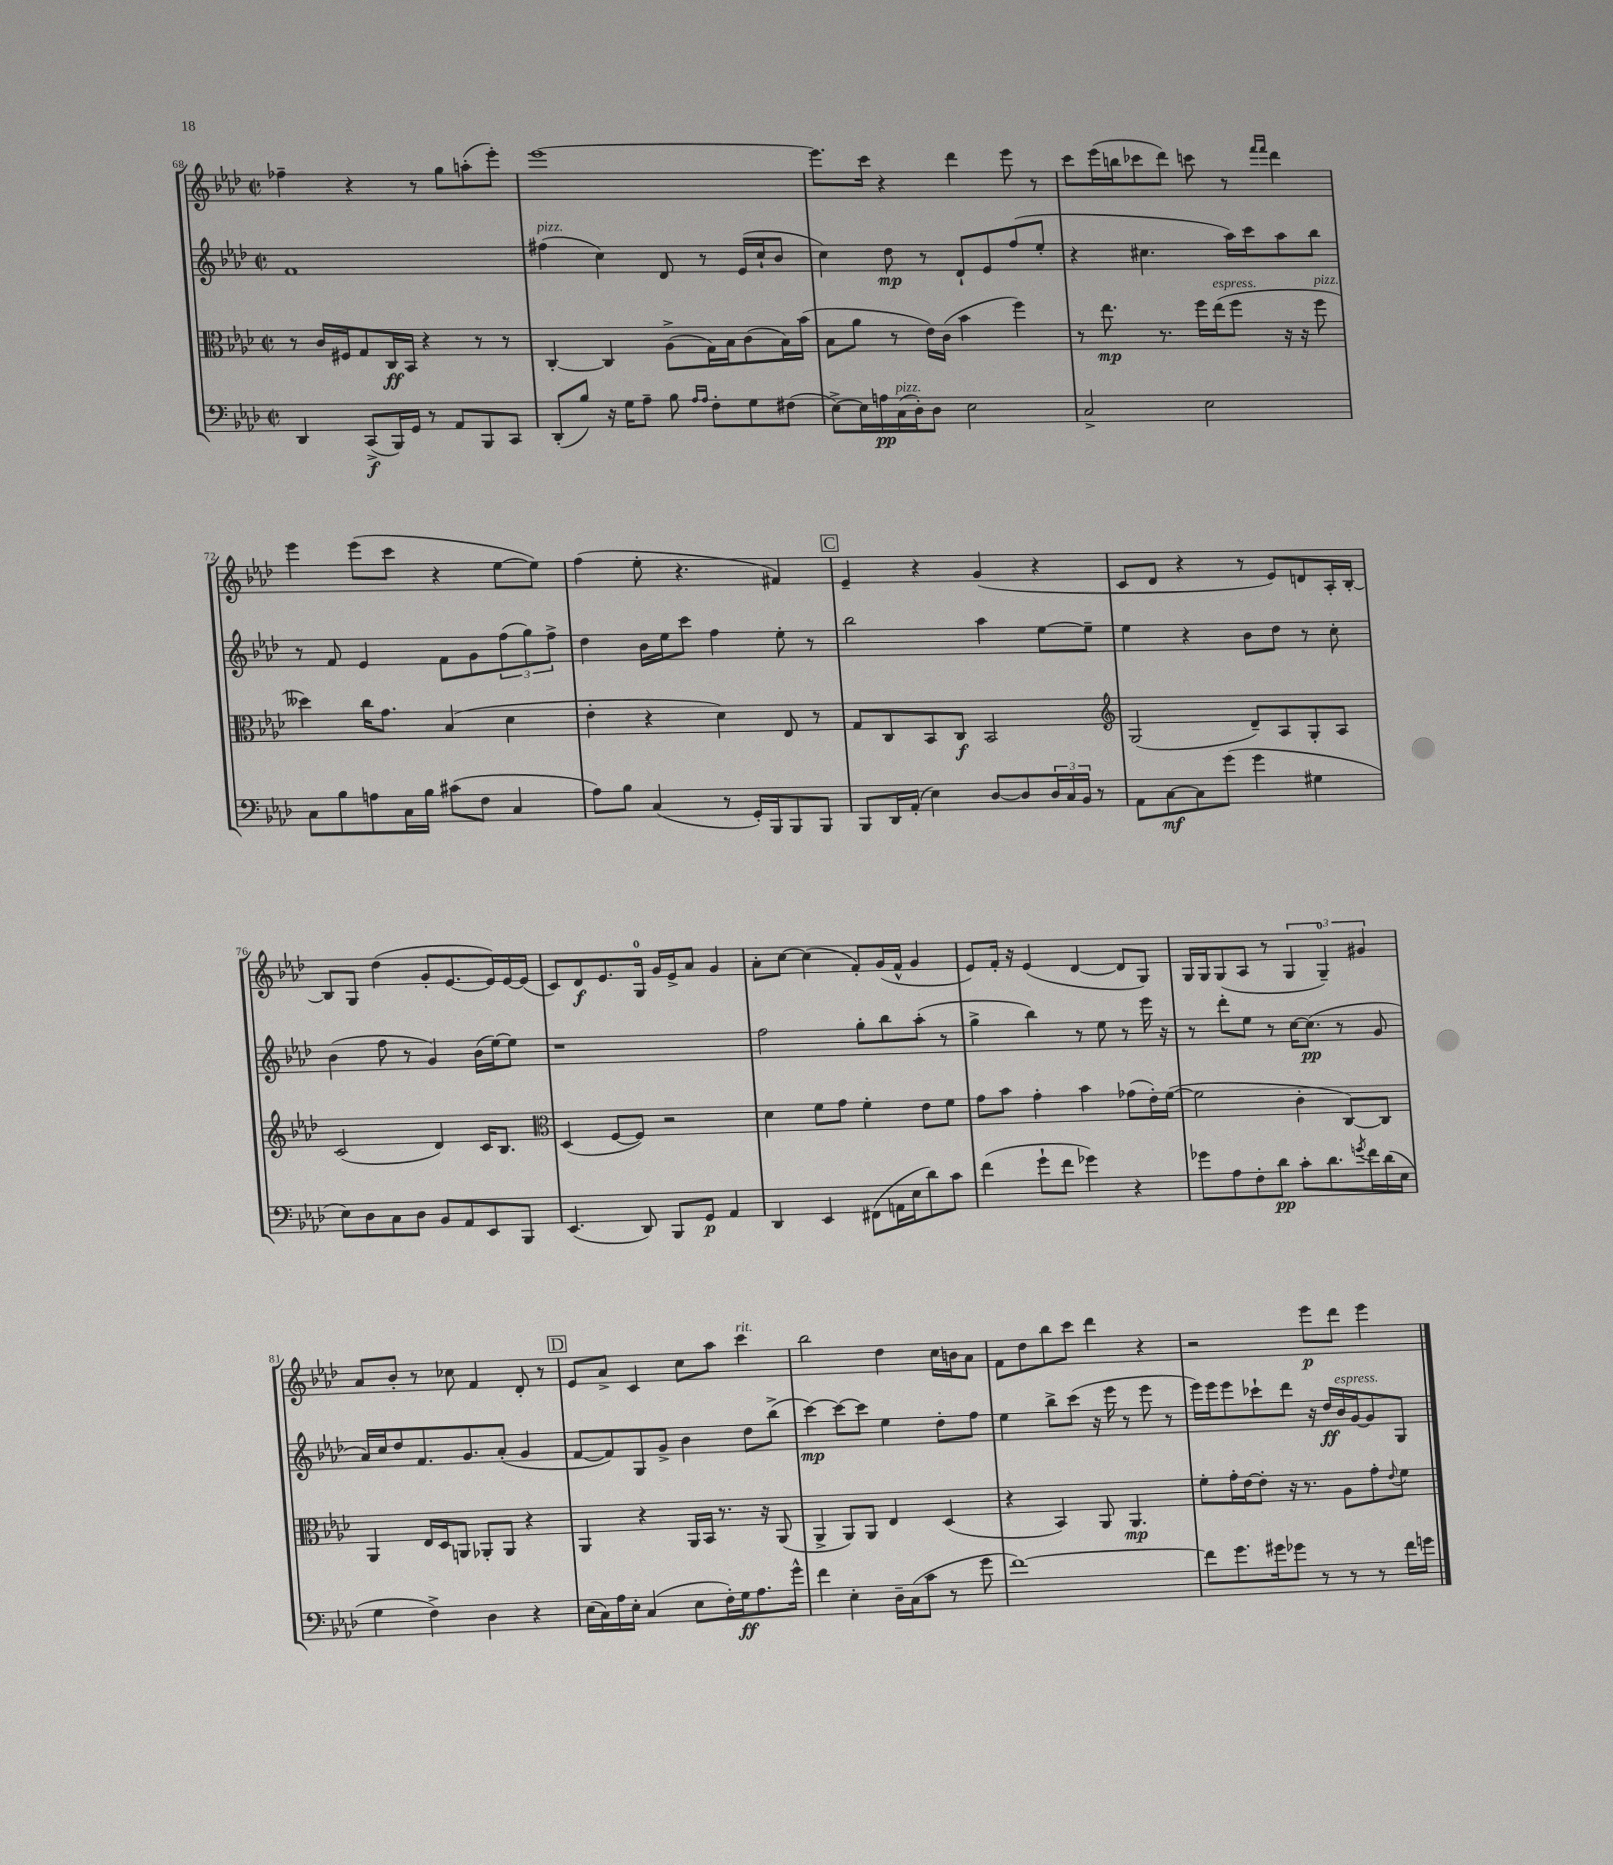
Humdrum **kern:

**kern	**dynam	**kern	**dynam	**kern	**dynam	**kern	**dynam
*part4	*part4	*part3	*part3	*part2	*part2	*part1	*part1
*staff4	*staff4	*staff3	*staff3	*staff2	*staff2	*staff1	*staff1
*clefF4	*	*clefC3	*	*clefG2	*	*clefG2	*
*k[b-e-a-d-]	*	*k[b-e-a-d-]	*	*k[b-e-a-d-]	*	*k[b-e-a-d-]	*
*M2/2	*	*M2/2	*	*M2/2	*	*M2/2	*
*met(c|)	*	*met(c|)	*	*met(c|)	*	*met(c|)	*
=68	=68	=68	=68	=68	=68	=68	=68
4DD-/	.	8r	.	1f	.	4ff-X~\	.
.	.	16c/LL	.	.	.	.	.
.	.	16F#X/J	.	.	.	.	.
(8CC^/L	f	8G/	.	.	.	4r	.
16BBB-/L)	.	16C/L	ff	.	.	.	.
16GG/JJ	.	16BB-/JJ	.	.	.	.	.
8r	.	4r	.	.	.	8r	.
8AA-/L	.	.	.	.	.	8gg\L	.
8BBB-/	.	8r	.	.	.	(8aan'\	.
8CC/J	.	8r	.	.	.	8eee-'\J)	.
=69	=69	=69	=69	=69	=69	=69	=69
!	!	!	!	!LO:TX:a:i:t=pizz.	!	!	!
(8DD-'/L	.	[4C'/	.	(4ff#X\	.	[1eee-	.
8B-/J)	.	.	.	.	.	.	.
16r	.	4C/]	.	4cc\)	.	.	.
16G\KL	.	.	.	.	.	.	.
8A-~\J	.	.	.	.	.	.	.
8B-\	.	(8A-^\L	.	8d-/	.	.	.
16qqA-/LL	.	.	.	.	.	.	.
16qqA-/JJ	.	.	.	.	.	.	.
8F'\L	.	16G\L)	.	8r	.	.	.
.	.	16B-\J	.	.	.	.	.
8G\	.	(8c\	.	(16e-/LL	.	.	.
.	.	.	.	16cc`/J	.	.	.
(8F#X\J	.	16B-\L)	.	8b-/J	.	.	.
.	.	(16b-\JJ	.	.	.	.	.
=70	=70	=70	=70	=70	=70	=70	=70
[8E-^\L)	.	8B-\L	.	4cc\)	.	8.eee-\L]	.
16E-\L]	.	8a-\J	.	.	.	.	.
16An\	pp	.	.	.	.	16ccc\Jk	.
!LO:TX:a:i:t=pizz.	!	!	!	!	!	!	!
(16C\	.	8r	.	8dd-\	mp	4r	.
16D-'\J)	.	.	.	.	.	.	.
8D-\J	.	16e-\LL)	.	8r	.	.	.
.	.	(16c\JJ	.	.	.	.	.
2E-\	.	4b-\	.	8d-`/L	.	4ddd-\	.
.	.	.	.	8e-/	.	.	.
.	.	4ff\)	.	(8ff/	.	8eee-\	.
.	.	.	.	8ee-'/J	.	8r	.
=71	=71	=71	=71	=71	=71	=71	=71
2C^/	.	8r	.	4r	.	8ccc\L	.
.	.	8.ee-\	mp	.	.	(16eee-\L	.
.	.	.	.	.	.	16bbn\J	.
.	.	.	.	4.cc#X\	.	8ccc-X\	.
.	.	8.r	.	.	.	.	.
.	.	.	.	.	.	8ddd-\J)	.
2E-\	.	16ff\LL	.	.	.	8cccn\	.
!	!	!LO:TX:a:i:t=espress.	!	!	!	!	!
.	.	(16ee-\J	.	.	.	.	.
.	.	8ff\J	.	16aa-\LL)	.	8r	.
.	.	.	.	16ccc\J	.	.	.
.	.	.	.	.	.	16qqfff/LL	.
.	.	.	.	.	.	16qqfff/JJ	.
.	.	16r	.	8aa-\	.	4ddd-\	.
.	.	16r	.	.	.	.	.
!	!	!LO:TX:a:i:t=pizz.	!	!	!	!	!
.	.	8ff\	.	8bb-\J	.	.	.
!!LO:LB:g=z
=72	=72	=72	=72	=72	=72	=72	=72
8C\L	.	4dd--X\)	.	8r	.	4eee-\	.
8B-\	.	.	.	8f/	.	.	.
8An\	.	16cc\KL	.	4e-/	.	(8eee-\L	.
.	.	8.g\J	.	.	.	.	.
16C\L	.	.	.	.	.	8ccc\J	.
16B-\JJ	.	.	.	.	.	.	.
(8c#X\L	.	(4B-/	.	8f\L	.	4r	.
8F\J	.	.	.	8g\	.	.	.
4C/	.	4d-\	.	(12ff\	.	[8ee-\L	.
.	.	.	.	12gg\)	.	.	.
.	.	.	.	.	.	8ee-\J])	.
.	.	.	.	12ff^\J	.	.	.
=73	=73	=73	=73	=73	=73	=73	=73
8A-\L)	.	4e-'\	.	4dd-\	.	(4ff\	.
8B-\J	.	.	.	.	.	.	.
(4C/	.	4r	.	16b-\LL	.	8ee-'\	.
.	.	.	.	16ee-\J	.	.	.
.	.	.	.	8ccc\J	.	4.r	.
8r	.	4d-\)	.	4ff\	.	.	.
16GG'/LL)	.	.	.	.	.	.	.
16BBB-/J	.	.	.	.	.	.	.
8BBB-/	.	8E-/	.	8ee-'\	.	4f#X/)	.
8BBB-/J	.	8r	.	8r	.	.	.
!!LO:REH:place=s1:t=C
=74	=74	=74	=74	=74	=74	=74	=74
8BBB-/L	.	8G/L	.	2bb-\	.	4e-~/	.
16DD-/L	.	8C/	.	.	.	.	.
(16AA-'/JJ	.	.	.	.	.	.	.
4E-\)	.	8BB-/	.	.	.	4r	.
.	.	8C/J	f	.	.	.	.
[8D-/L	.	2BB-/	.	4aa-\	.	(4g/	.
8D-/]	.	.	.	.	.	.	.
24D-/L	.	.	.	[8ee-\L	.	4r	.
24C/	.	.	.	.	.	.	.
24BB-/JJ	.	.	.	.	.	.	.
8r	.	.	.	8ee-~\J]	.	.	.
=75	=75	=75	=75	=75	=75	=75	=75
*	*	*clefG2	*	*	*	*	*
8AA-\L	.	(2G/	.	4ee-\	.	8c/L	.
[8C\	mf	.	.	.	.	8d-/J	.
8C\]	.	.	.	4r	.	4r	.
(8g\J	.	.	.	.	.	.	.
4g\	.	8d-~/L)	.	8b-\L	.	8r	.
.	.	8A-/	.	8dd-\J	.	8e-/L)	.
4G#X\	.	8G'/	.	8r	.	8dn/	.
.	.	8A-/J	.	8cc'\	.	16A-'/L	.
.	.	.	.	.	.	[16B-'/JJ	.
!!LO:LB:g=z
=76	=76	=76	=76	=76	=76	=76	=76
8E-\L)	.	(2c/	.	(4b-\	.	8B-/L]	.
8D-\	.	.	.	.	.	8G/J	.
8C\	.	.	.	8ff\	.	(4dd-\	.
8D-\J	.	.	.	8r	.	.	.
8BB-/L	.	4d-/)	.	4g/)	.	8g'/L	.
8AA-/	.	.	.	.	.	[8.e-/	.
8EE-/	.	16c/KL	.	(16b-\LL	.	.	.
.	.	8.B-/J	.	[16ee-\J)	.	16e-/L])	.
8BBB-/J	.	.	.	8ee-\J]	.	[16e-/	.
.	.	.	.	.	.	(16e-/JJ]	.
=77	=77	=77	=77	=77	=77	=77	=77
*	*	*clefC3	*	*	*	*	*
(4.EE-/	.	(4D-/	.	1r	.	8c/L)	.
.	.	.	.	.	.	8d-/	f
.	.	[8F/L	.	.	.	8.e-/	.
8DD-/)	.	8F/J])	.	.	.	.	.
.	.	.	.	.	.	16G/Jk	.
8BBB-/L	.	2r	.	.	.	16g/LL	.
.	.	.	.	.	.	16e-^/J	.
8GG/J	p	.	.	.	.	8a-/J	.
4AA-/	.	.	.	.	.	4g/	.
=78	=78	=78	=78	=78	=78	=78	=78
4DD-/	.	4d-\	.	2ff\	.	8a-'\L	.
.	.	.	.	.	.	[8cc\J	.
4EE-/	.	8f\L	.	.	.	(4cc\]	.
.	.	8g\J	.	.	.	.	.
(8FF#X\L	.	4f'\	.	8gg'\L	.	8f'/L)	.
16AAn\L	.	.	.	8bb-\	.	(16g/L	.
16E-\J	.	.	.	.	.	16f^^/JJ	.
8d-\)	.	8e-\L	.	(8aa-'\J	.	4g/	.
8c\J	.	8f\J	.	8r	.	.	.
=79	=79	=79	=79	=79	=79	=79	=79
(4f\	.	8g\L	.	4gg^\	.	8e-/L)	.
.	.	8b-\J	.	.	.	16f'/Jk	.
.	.	.	.	.	.	16r	.
8g`\L	.	4g'\	.	4bb-\)	.	(4e-/	.
8f\J	.	.	.	.	.	.	.
4g-X\)	.	4b-\	.	8r	.	[4d-/	.
.	.	.	.	8ee-\	.	.	.
4r	.	(8g-X\L	.	8r	.	8d-/L]	.
.	.	16e-'\L)	.	16eee-\	.	8G/J)	.
.	.	([16f\JJ	.	16r	.	.	.
=80	=80	=80	=80	=80	=80	=80	=80
8g-X\L	.	2f\]	.	8r	.	16G/LL	.
.	.	.	.	.	.	16G/J	.
8A-\	.	.	.	8ddd-'\L	.	(8G/	.
8F'\	.	.	.	8ee-\J	.	8A-/J	.
8d-\J	pp	.	.	8r	.	8r	.
8c'\L	.	4c'\	.	[16cc\KL	.	6G/	.
.	.	.	.	(8.cc\J]	pp	.	.
8.d-\	.	.	.	.	.	.	.
.	.	.	.	.	.	6G~/)	.
.	.	[8C/L)	.	8r	.	.	.
8qgn/	.	.	.	.	.	.	.
16f\L	.	.	.	.	.	.	.
.	.	.	.	.	.	6g#X/	.
(16d-\	.	8C/J]	.	8g/	.	.	.
16E-\JJ	.	.	.	.	.	.	.
!!LO:LB:g=z
=81	=81	=81	=81	=81	=81	=81	=81
4G\	.	4AA-/	.	16a-/LL)	.	8a-/L	.
.	.	.	.	16cc/J	.	.	.
.	.	.	.	8dd-/	.	8b-'/J	.
4F^\)	.	16E-/LL	.	8.f/	.	8r	.
.	.	16D-/J	.	.	.	.	.
.	.	8AAn/J	.	.	.	8cc-X\	.
.	.	.	.	8.g/	.	.	.
4D-\	.	8AA-X'/L	.	.	.	4f/	.
.	.	8AA-/J	.	(8a-'/J	.	.	.
4r	.	4r	.	4g/	.	8d-'/	.
.	.	.	.	.	.	8r	.
!!LO:REH:place=s1:t=D
=82	=82	=82	=82	=82	=82	=82	=82
(16E-\LL	.	4AA-/	.	[8f/L	.	8e-/L	.
16C\)	.	.	.	.	.	.	.
16A-\	.	.	.	8f/])	.	8a-^/J	.
16E-'\JJ	.	.	.	.	.	.	.
(4C/	.	4r	.	8G/	.	4c/	.
.	.	.	.	8g^/J	.	.	.
8E-\L	.	16AA-/LL	.	4b-\	.	8cc\L	.
.	.	16BB-/JJ	.	.	.	.	.
16F'\L)	.	8.r	.	.	.	8aa-\J	.
16G\J	ff	.	.	.	.	.	.
!	!	!	!	!	!	!LO:TX:a:i:t=rit.	!
8.A-\	.	.	.	8dd-\L	.	4ccc\	.
.	.	16r	.	.	.	.	.
.	.	(8AA-/	.	(8bb-^\J	.	.	.
16g^^\Jk	.	.	.	.	.	.	.
=83	=83	=83	=83	=83	=83	=83	=83
4f\	.	4AA-^/	.	[4ccc\)	mp	2bb-\	.
4E-'\	.	8AA-/L)	.	8ccc\L_	.	.	.
.	.	8AA-/J	.	8ccc\J]	.	.	.
16D-~\LL	.	4E-/	.	4ee-\	.	4dd-\	.
(16C\J	.	.	.	.	.	.	.
8c\J	.	.	.	.	.	.	.
8r	.	(4D-/	.	8dd-'\L	.	16cc\LL	.
.	.	.	.	.	.	16bn\J	.
8g\	.	.	.	8ff\J	.	8a-\J	.
=84	=84	=84	=84	=84	=84	=84	=84
[1f)	.	4r	.	4ee-\	.	8f\L	.
.	.	.	.	.	.	8dd-\	.
.	.	4BB-/)	.	8bb-^\L	.	8bb-\	.
.	.	.	.	(8ccc\J	.	8ccc\J	.
.	.	8AA-/	.	16r	.	4ddd-\	.
.	.	.	.	16eee-\	.	.	.
.	.	4.AA-/	mp	8r	.	.	.
.	.	.	.	8eee-\	.	4r	.
.	.	.	.	8r	.	.	.
=85	=85	=85	=85	=85	=85	=85	=85
8f\L]	.	8f'\L	.	16eee-\LL)	.	2r	.
.	.	.	.	16eee-\J	.	.	.
8.g\	.	16g'\L	.	8eee-\	.	.	.
.	.	[16e-\J	.	.	.	.	.
.	.	8e-'\J]	.	8ccc-X`\	.	.	.
16g#X\k	.	.	.	.	.	.	.
8g-X\J	.	16r	.	8ddd-\J	.	.	.
.	.	8.r	.	.	.	.	.
8r	.	.	.	16r	.	8eee-\L	p
.	.	.	.	16dd-/LL	ff	.	.
!	!	!	!	!LO:TX:a:i:t=espress.	!	!	!
8r	.	8A-\L	.	16b-/	.	8ddd-\J	.
.	.	.	.	[16g/J	.	.	.
8r	.	8g'\	.	8g/]	.	4eee-\	.
.	.	8qqe-/	.	.	.	.	.
16f\LL	.	8f\J	.	8G/J	.	.	.
16gn\JJ	.	.	.	.	.	.	.
==	==	==	==	==	==	==	==
*-	*-	*-	*-	*-	*-	*-	*-
